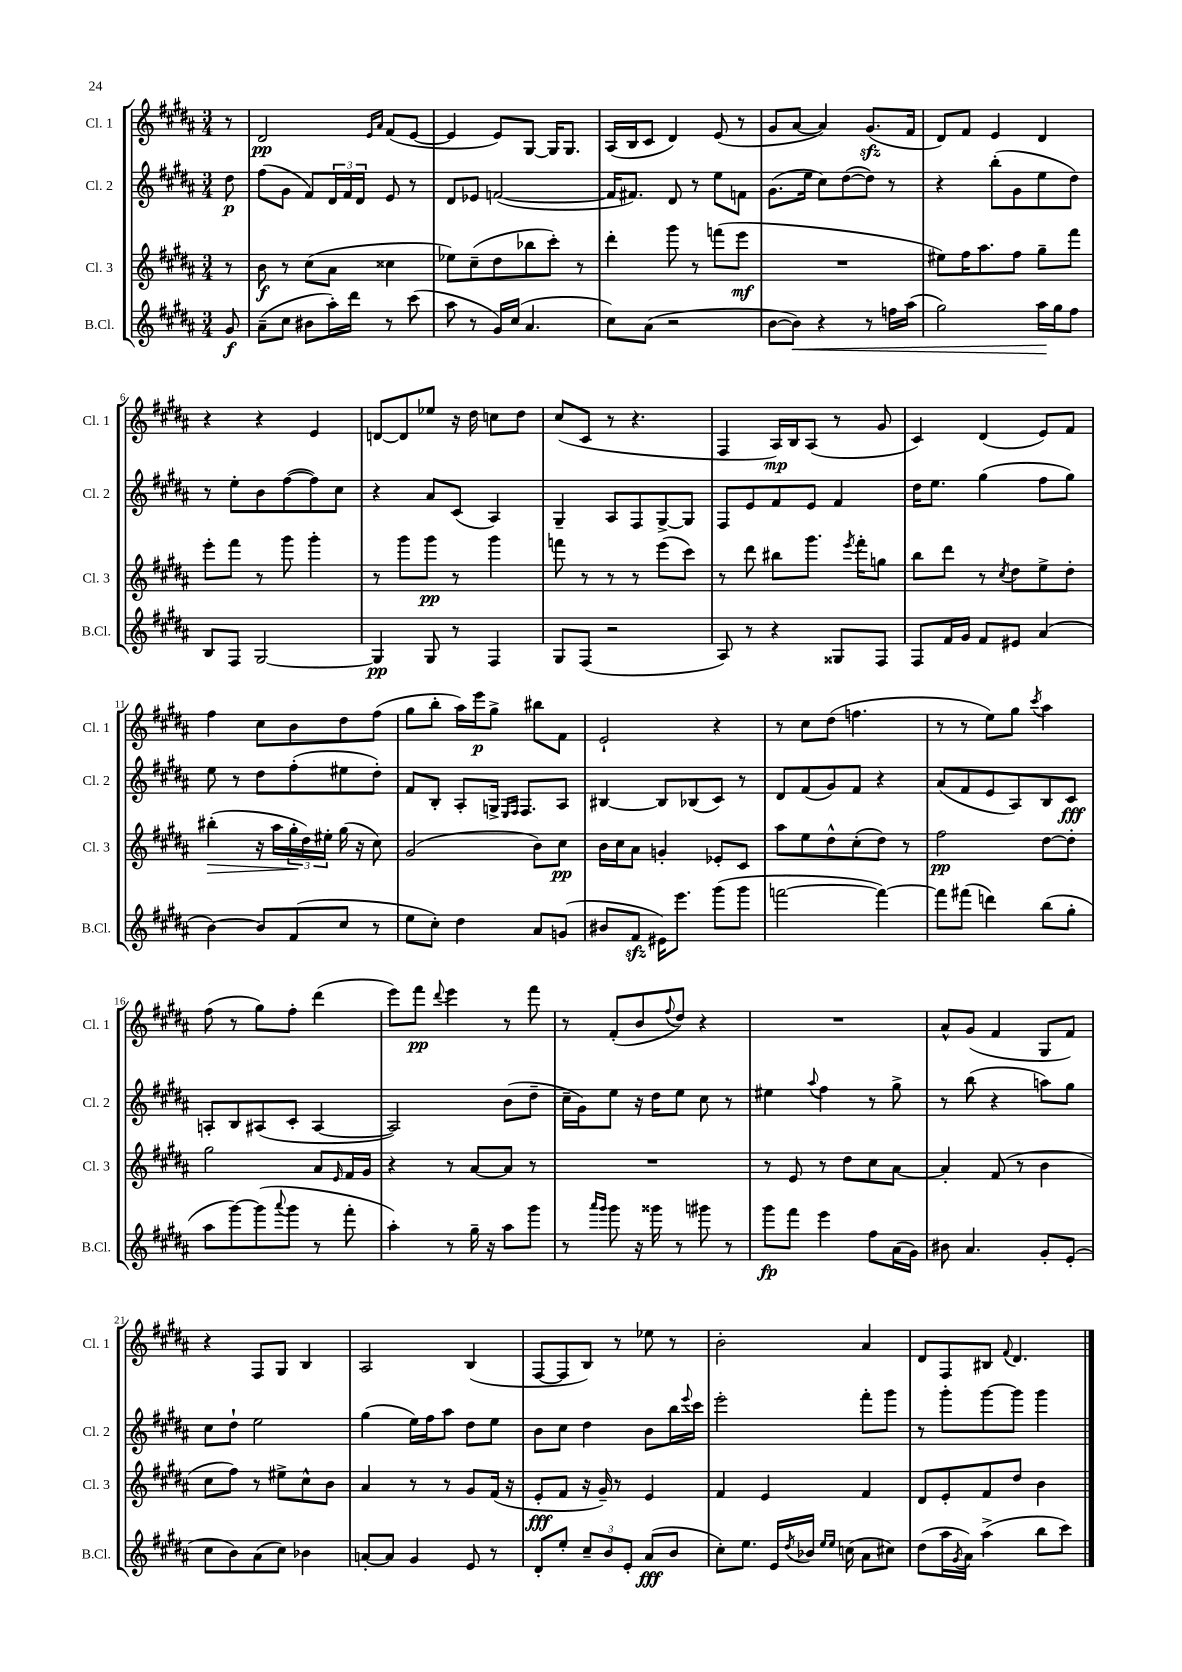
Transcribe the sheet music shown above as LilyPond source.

<<
\new StaffGroup <<
\new Staff = "s0" \with { instrumentName = "Cl. 1" shortInstrumentName = "Cl. 1" } {
    \clef treble \key b \major \numericTimeSignature \time 3/4 \partial 8
    r8 |
    dis'2\pp \grace { e'16 ais'16 } fis'8( e'8~ |
    e'4 e'8) gis8~ gis16 gis8. |
    ais16( b16 cis'8 dis'4) e'8( r8 |
    gis'8 ais'8~ ais'4) gis'8.\sfz( fis'16 |
    dis'8) fis'8 e'4 dis'4 |
    r4 r4 e'4 |
    d'8~ d'8 ees''8 r16 dis''16 c''8 dis''8 |
    cis''8( cis'8 r8 r4. |
    fis4 ais16\mp) b16 ais8( r8 gis'8 |
    cis'4) dis'4( e'8) fis'8 |
    fis''4 cis''8 b'8 dis''8 fis''8( |
    gis''8 b''8-. ais''16) e'''16\p gis''8-> bis''8 fis'8 |
    e'2-! r4 |
    r8 cis''8 dis''8( f''4. |
    r8 r8 e''8) gis''8 \acciaccatura { cis'''8 } ais''4 |
    fis''8( r8 gis''8) fis''8-. dis'''4( |
    e'''8) fis'''8\pp \appoggiatura { dis'''8 } e'''4 r8 fis'''8 |
    r8 fis'8-.( b'8 \appoggiatura { fis''8 } dis''8) r4 |
    R2. |
    ais'8-^ gis'8( fis'4 gis8 fis'8) |
    r4 fis8 gis8 b4 |
    ais2 b4( |
    fis8~ fis8 b8) r8 ees''8 r8 |
    b'2-. ais'4 |
    dis'8 fis8 bis8 \appoggiatura { fis'8 } dis'4. \bar "|." |
}
\new Staff = "s1" \with { instrumentName = "Cl. 2" shortInstrumentName = "Cl. 2" } {
    \clef treble \key b \major \numericTimeSignature \time 3/4 \partial 8
    dis''8\p |
    fis''8( gis'8 fis'8) \tuplet 3/2 { dis'16 fis'16 dis'16 } e'8 r8 |
    dis'8 ees'8 f'2~( |
    f'16 fis'8.) dis'8 r8 e''8 f'8 |
    gis'8.( e''16 cis''8) dis''8~( dis''8) r8 |
    r4 b''8-.( gis'8 e''8 dis''8) |
    r8 e''8-. b'8 fis''8~( fis''8) cis''8 |
    r4 ais'8 cis'8( ais4) |
    gis4-- ais8 fis8 gis8~-> gis8 |
    fis8 e'8 fis'8 e'8 fis'4 |
    dis''16 e''8. gis''4( fis''8 gis''8) |
    e''8 r8 dis''8 fis''8-.( eis''8 dis''8-.) |
    fis'8 b8-. ais8-. g16-> \grace { e16 fis16 } fis8. ais8 |
    bis4~ bis8 bes8( cis'8) r8 |
    dis'8 fis'8( gis'8) fis'8 r4 |
    ais'8( fis'8 e'8 ais8) b8 cis'8\fff |
    a8-. b8 ais8( cis'8-. ais4~ |
    ais2) b'8( dis''8-- |
    cis''16-- gis'16) e''8 r16 dis''16 e''8 cis''8 r8 |
    eis''4 \appoggiatura { ais''8 } fis''4 r8 gis''8-> |
    r8 b''8( r4 a''8) gis''8 |
    cis''8 dis''8-! e''2 |
    gis''4( e''16) fis''16 ais''8 dis''8 e''8 |
    b'8 cis''8 dis''4 b'8 b''16 \appoggiatura { e'''8 } cis'''16 |
    e'''2-. fis'''8-. gis'''8 |
    r8 gis'''8-. gis'''8~ gis'''8 gis'''4 \bar "|." |
}
\new Staff = "s2" \with { instrumentName = "Cl. 3" shortInstrumentName = "Cl. 3" } {
    \clef treble \key b \major \numericTimeSignature \time 3/4 \partial 8
    r8 |
    b'8\f r8 cis''8( ais'8 cisis''4 |
    ees''8) cis''8--( dis''8 bes''8 cis'''8-.) r8 |
    dis'''4-. gis'''8 r8 f'''8( e'''8\mf |
    R2. |
    eis''8) fis''16 ais''8. fis''8 gis''8-- fis'''8 |
    e'''8-. fis'''8 r8 gis'''8 gis'''4-. |
    r8 gis'''8 gis'''8\pp r8 gis'''4 |
    f'''8 r8 r8 r8 e'''8( cis'''8) |
    r8 dis'''8 bis''8 gis'''8. \acciaccatura { e'''8 } fis'''16-. g''8 |
    b''8 dis'''8 r8 \acciaccatura { cis''8 } dis''8 e''8-> dis''8-. |
    bis''4-.\>( r16 ais''16 \tuplet 3/2 { gis''16-.\! dis''16) eis''16-. } gis''16( r16 cis''8) |
    gis'2( b'8) cis''8\pp |
    b'16 cis''16 ais'8 g'4-. ees'8-. cis'8 |
    ais''8 e''8 dis''8-^ cis''8-.( dis''8) r8 |
    fis''2\pp dis''8~ dis''8-. |
    gis''2 ais'8 \grace { e'16 } fis'16 gis'16 |
    r4 r8 ais'8~ ais'8 r8 |
    R2. |
    r8 e'8 r8 dis''8 cis''8 ais'8~ |
    ais'4-. fis'8( r8 b'4 |
    cis''8 fis''8) r8 eis''8-> cis''8-^ b'8 |
    ais'4 r8 r8 gis'8 fis'16( r16 |
    e'8-.\fff fis'8 r16 gis'16--) r8 e'4 |
    fis'4 e'4 fis'4 |
    dis'8 e'8-. fis'8 dis''8 b'4 \bar "|." |
}
\new Staff = "s3" \with { instrumentName = "B.Cl." shortInstrumentName = "B.Cl." } {
    \clef treble \key b \major \numericTimeSignature \time 3/4 \partial 8
    gis'8\f |
    ais'8--( cis''8 bis'8 ais''16-.) dis'''16 r8 cis'''8( |
    ais''8 r8 gis'16) cis''16( ais'4. |
    cis''8) ais'8( r2 |
    b'8~ b'8\<) r4 r8 f''16 ais''16( |
    gis''2) ais''16\! gis''16 fis''8 |
    b8 fis8 gis2~ |
    gis4\pp gis8 r8 fis4 |
    gis8 fis8( r2 |
    ais8) r8 r4 gisis8 fis8 |
    fis8 fis'16 gis'16 fis'8 eis'8 ais'4( |
    b'4~) b'8 fis'8( cis''8 r8 |
    e''8 cis''8-.) dis''4 ais'8 g'8( |
    bis'8 fis'8\sfz eis'16) e'''8. gis'''8( gis'''8 |
    f'''2~ f'''4~) |
    f'''8 fis'''8( d'''4) b''8( gis''8-. |
    ais''8 gis'''8~) gis'''8( \appoggiatura { ais'''8 } gis'''8 r8 fis'''8-. |
    ais''4-.) r8 gis''16-- r16 ais''8 gis'''8 |
    r8 \grace { ais'''16 gis'''16 } gis'''8 r16 gisis'''16 r8 gis'''8 r8 |
    gis'''8\fp fis'''8 e'''4 fis''8 ais'16( gis'16) |
    bis'8 ais'4. gis'8-. e'8-.( |
    cis''8 b'8) ais'8( cis''8) bes'4 |
    a'8~-. a'8 gis'4 e'8 r8 |
    dis'8-. e''8-. \tuplet 3/2 { cis''8-- b'8 e'8-. } ais'8\fff( b'8 |
    cis''8-.) e''8. e'16 \acciaccatura { dis''8 } bes'16 \grace { e''16 e''16 } c''16( ais'8 cis''8) |
    dis''8( ais''16 \acciaccatura { gis'8 } ais'16) ais''4->( b''8 cis'''8) \bar "|." |
}
>>
>>
